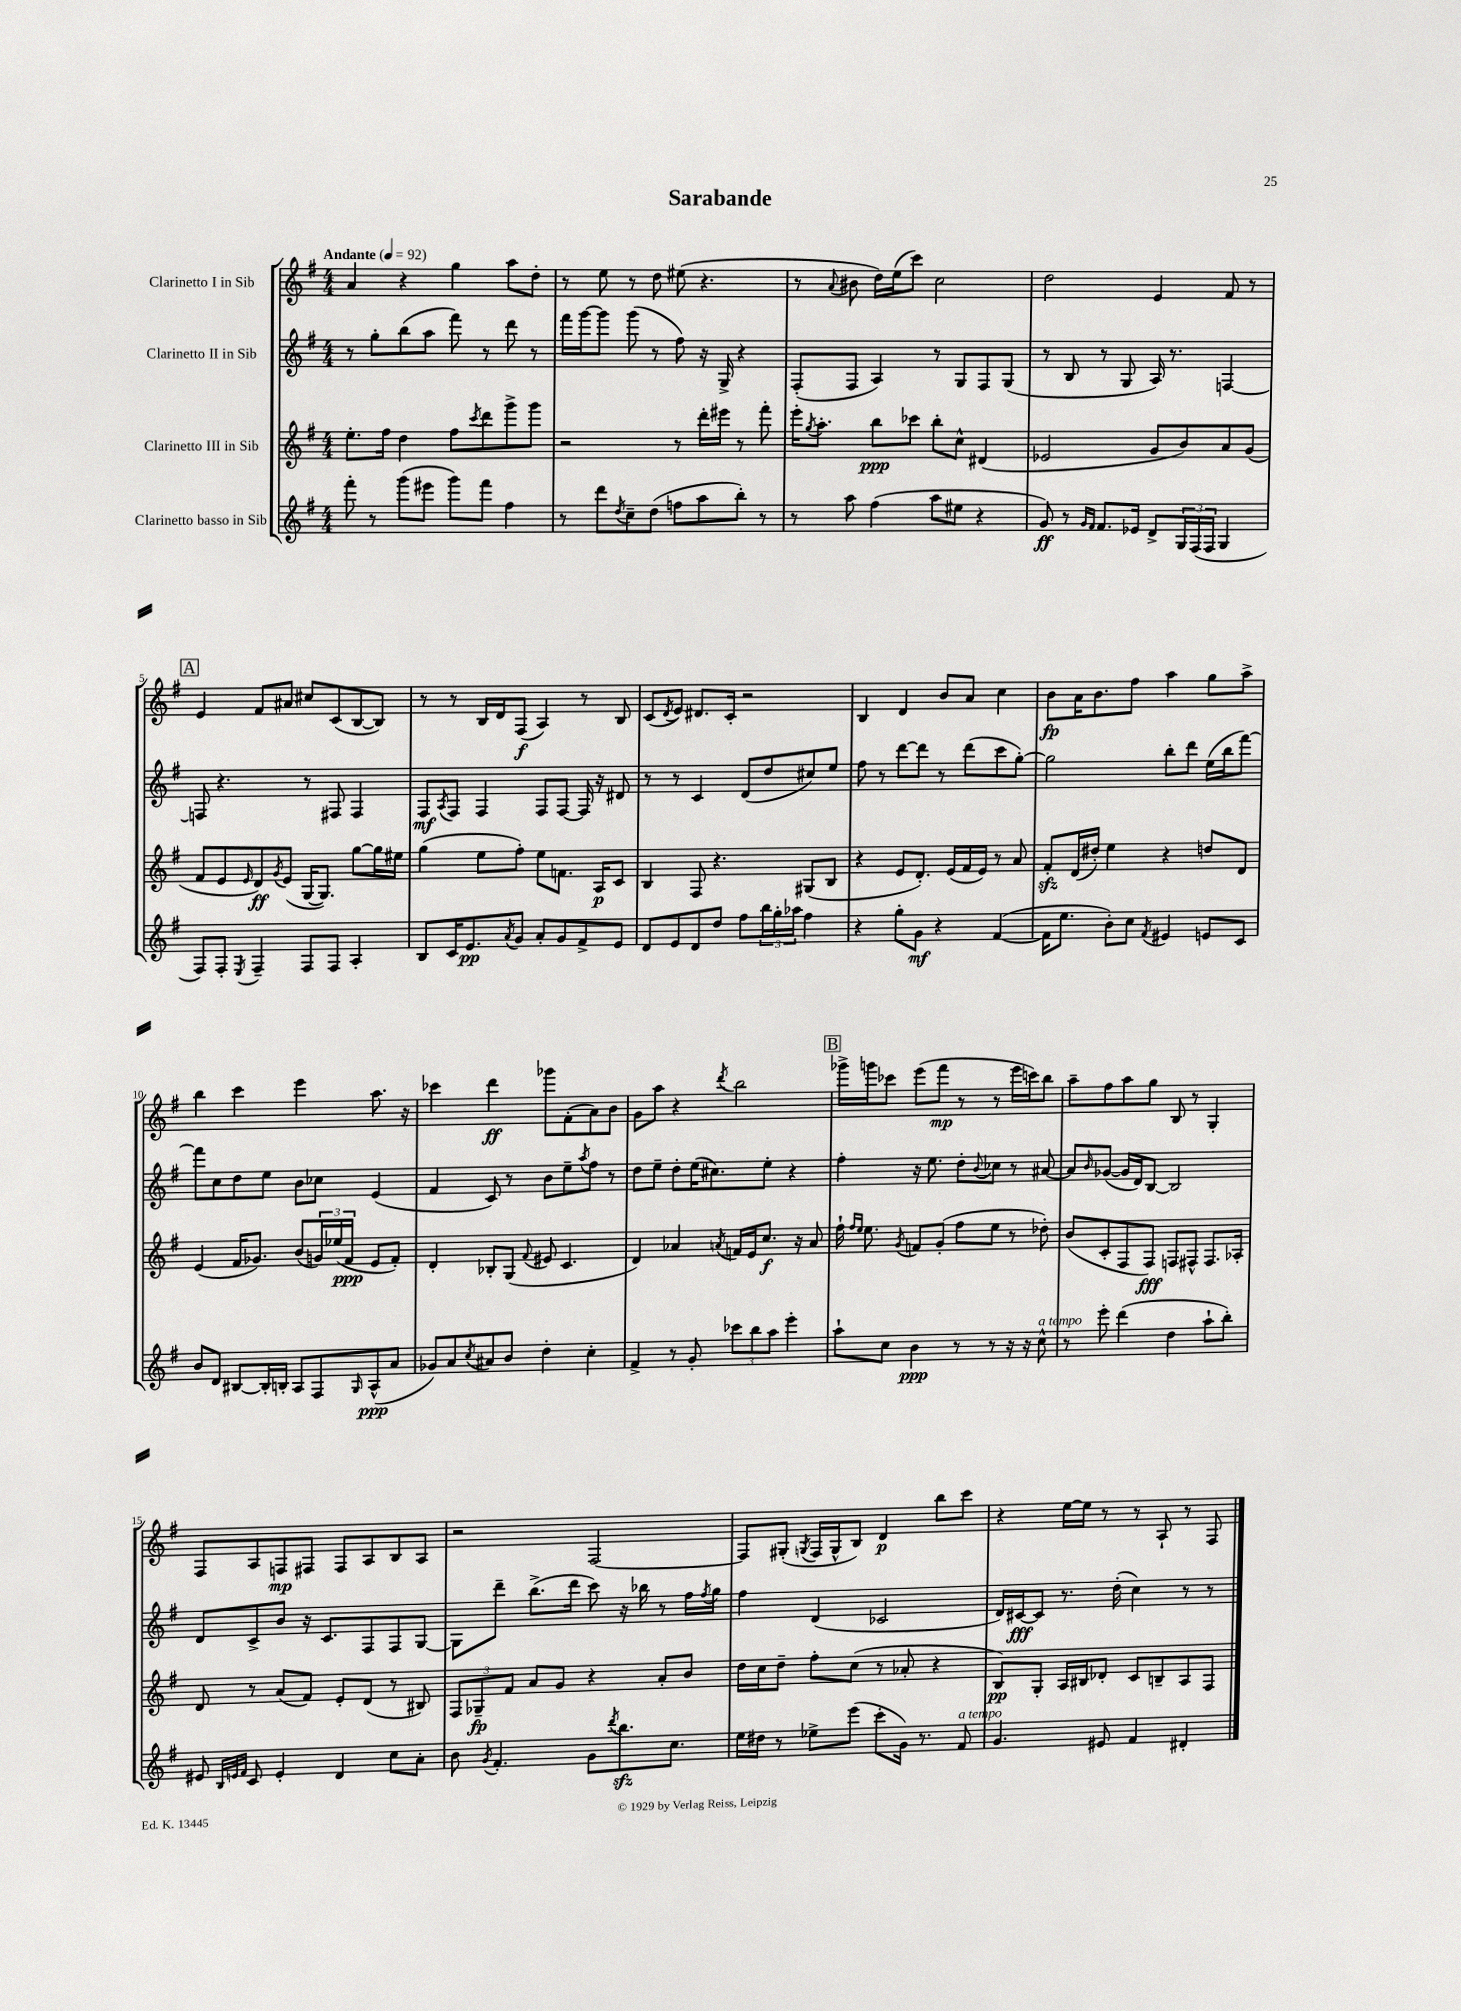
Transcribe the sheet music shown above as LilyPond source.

\header { title = "Sarabande" }
<<
\new StaffGroup <<
\new Staff = "s0" \with { instrumentName = "Clarinetto I in Sib" } {
    \clef treble \key g \major \numericTimeSignature \time 4/4 \tempo "Andante" 4 = 92
    a'4 r4 g''4 a''8 d''8-. |
    r8 e''8 r8 d''8 eis''8( r4. |
    r8 \appoggiatura { a'8 } bis'8 d''16) e''16( c'''8) c''2 |
    d''2 e'4 fis'8 r8 |
    \mark \markup { \box "A" } e'4 fis'8 ais'8 cis''8 c'8( b8~ b8) |
    r8 r8 b16 d'16 fis8\f( a4) r8 b8 |
    c'8( \acciaccatura { d'8 } e'8) dis'8. c'16-. r2 |
    b4 d'4 b'8 a'8 c''4 |
    b'8\fp a'16 b'8. fis''8 a''4 g''8 a''8-> |
    b''4 c'''4 e'''4 a''8. r16 |
    ces'''4 d'''4\ff ges'''8 fis'8-.( a'8) b'8 |
    g'8 a''8 r4 \acciaccatura { d'''8 } b''2 |
    \mark \markup { \box "B" } ges'''16-> g'''16 ces'''8 e'''8( fis'''8\mp r8 r8 e'''16 c'''16) b''8 |
    a''8-- fis''8 a''8 g''8 b8 r8 g4-. |
    fis8 a8 f8\mp fis8 fis8 a8 b8 a8 |
    r2 fis2~ |
    fis8 gis8-.( \acciaccatura { g8 } fis16 g16-^ b8) d'4\p b''8 c'''8 |
    r4 e''16~ e''16 r8 r8 a8-! r8 fis8 \bar "|." |
}
\new Staff = "s1" \with { instrumentName = "Clarinetto II in Sib" } {
    \clef treble \key g \major \numericTimeSignature \time 4/4
    r8 g''8-. b''8( a''8 fis'''8) r8 d'''8 r8 |
    fis'''16 g'''16~ g'''8 g'''8( r8 fis''8) r16 g16-> r4 |
    fis8-.( fis8 a4) r8 g8 fis8 g8( |
    r8 b8 r8 g8 a16) r8. f4~ |
    \mark \markup { \box "A" } f8 r4. r8 fis8 fis4 |
    fis8\mf \acciaccatura { a8 } fis8 fis4 fis8 fis8~ fis16 r16 dis'8 |
    r8 r8 c'4 d'8( d''8 cis''8) e''8 |
    fis''8 r8 d'''8~ d'''8 r8 d'''8( c'''8 g''8~-.) |
    g''2 b''8-. d'''8 e''16( b''16 fis'''8~) |
    fis'''8 c''8 d''8 e''8 b'8 ces''8 e'4( |
    fis'4 c'8) r8 b'8 e''8-- \acciaccatura { a''8 } fis''8 r8 |
    d''8 e''8-- d''8-. e''16( cis''8.) e''8-. r4 |
    \mark \markup { \box "B" } fis''4-. r16 e''8. d''8-. \appoggiatura { b'8 } ces''8 r8 ais'8~ |
    ais'8 \grace { b'16 } ges'8~( ges'16 d'16) b8~ b2 |
    d'8 c'8-> b'8 r16 c'8. fis8 fis8 g8~ |
    g8 d'''8-- b''8.->( d'''16 c'''8) r16 bes''16 r8 fis''16 \acciaccatura { fis''8 } g''16 |
    fis''4 d'4( ces'2 |
    d'16) cis'16~\fff cis'8 r8. d''16-.( c''4) r8 r8 \bar "|." |
}
\new Staff = "s2" \with { instrumentName = "Clarinetto III in Sib" } {
    \clef treble \key g \major \numericTimeSignature \time 4/4
    e''8.-. fis''16 d''4 fis''8 \acciaccatura { c'''8 } d'''8 g'''8-> g'''8 |
    r2 r8 d'''16-. eis'''16 r8 fis'''8-. |
    e'''16-. \acciaccatura { g''8 } a''8.-. b''8\ppp ces'''8 b''8-. c''8-^ dis'4( |
    ees'2 g'8 b'8) a'8 g'8( |
    \mark \markup { \box "A" } fis'8 e'8 \grace { e'16 } d'8\ff) \acciaccatura { g'8 } e'8( g16~ g8.) g''8~ g''16 eis''16 |
    g''4( e''8 fis''8-.) e''8 f'8. a16\p c'8 |
    b4 fis8 r4. gis8( b8 |
    r4 e'8 d'8.-.) e'16( fis'16 e'16) r8 a'8 |
    fis'8-.\sfz d'16( dis''16-.) e''4 r4 d''8 d'8 |
    e'4( fis'16 ges'8.) b'8( \tuplet 3/2 { g'16) ees''16( fis'16\ppp } e'8 fis'8-.) |
    d'4-. bes8-. g8( \appoggiatura { fis'8 } eis'8 c'4. |
    d'4) aes'4 \acciaccatura { a'8 } f'16 e'16 c''8.\f r16 a'8 |
    \mark \markup { \box "B" } fis''16-! \grace { fis''16 e''16 } e''8. \acciaccatura { g'8 } f'8 g'8-.( fis''8 e''8 r8 des''8-.) |
    b'8( c'8-. fis8 fis8\fff) f8 fis8-^ fis8. aes16-. |
    d'8 r8 a'8( fis'8) e'8-. d'8( r8 bis8) |
    \tuplet 3/2 { fis8 ges8--\fp fis'8 } a'8 g'8 r4 a'8-. b'8 |
    d''16 c''16 d''8-- fis''8-. c''8( r8 aes'8-. r4 |
    b8\pp) g8-. a16 bis16 des'8-. c'8 b8-- a8 fis8 \bar "|." |
}
\new Staff = "s3" \with { instrumentName = "Clarinetto basso in Sib" } {
    \clef treble \key g \major \numericTimeSignature \time 4/4
    fis'''8-. r8 g'''8( eis'''8 g'''8) fis'''8 fis''4 |
    r8 d'''8 \acciaccatura { d''8 } c''8-- d''8( f''8 a''8 b''8-.) r8 |
    r8 a''8 fis''4( a''8 eis''8 r4 |
    g'8\ff) r8 \grace { g'16 fis'16 } fis'8. ees'16 d'8-> \tuplet 3/2 { g16 fis16( fis16 } g4 |
    \mark \markup { \box "A" } fis8) fis8-. \acciaccatura { e8 } fis4-- fis8 fis8 a4-. |
    b8 c'16 e'8.\pp \acciaccatura { a'8 } g'8 a'8-. g'8 fis'8-> e'8 |
    d'8 e'8 d'8 d''8 fis''8 \tuplet 3/2 { b''16 g''16-. aes''16 } fis''4 |
    r4 g''8-. g'8\mf r4 fis'4~( |
    fis'16 e''8. b'8-.) c''8 \acciaccatura { fis'8 } eis'4 e'8 c'8 |
    b'8 d'8 bis8~ bis16-. b16-. a8 fis8 \grace { g16 } a8-^\ppp( a'8 |
    ges'8) a'8 \acciaccatura { c''8 } ais'8 b'8 d''4-. c''4-. |
    fis'4-> r8 g'8-. \tuplet 3/2 { ces'''8 b''8 a''8 } e'''4-. |
    \mark \markup { \box "B" } a''8-! c''8 b'4\ppp r8 r8 r16 r16 c''8-^^\markup { \italic "a tempo" } |
    r8 e'''8-. d'''4( d''4 a''8-! b''8-.) |
    eis'8 \grace { b32 e'32 fis'32 } c'8 e'4-. d'4 c''8 a'8-. |
    b'8 \acciaccatura { g'8 } fis'4.-. g'8 \acciaccatura { d'''8 } b''8.\sfz c''8. |
    e''16 dis''16 r8 ees''8-> e'''8( c'''8-. g'16) r8. fis'8^\markup { \italic "a tempo" } |
    g'4. eis'8 fis'4 dis'4-. \bar "|." |
}
>>
>>
